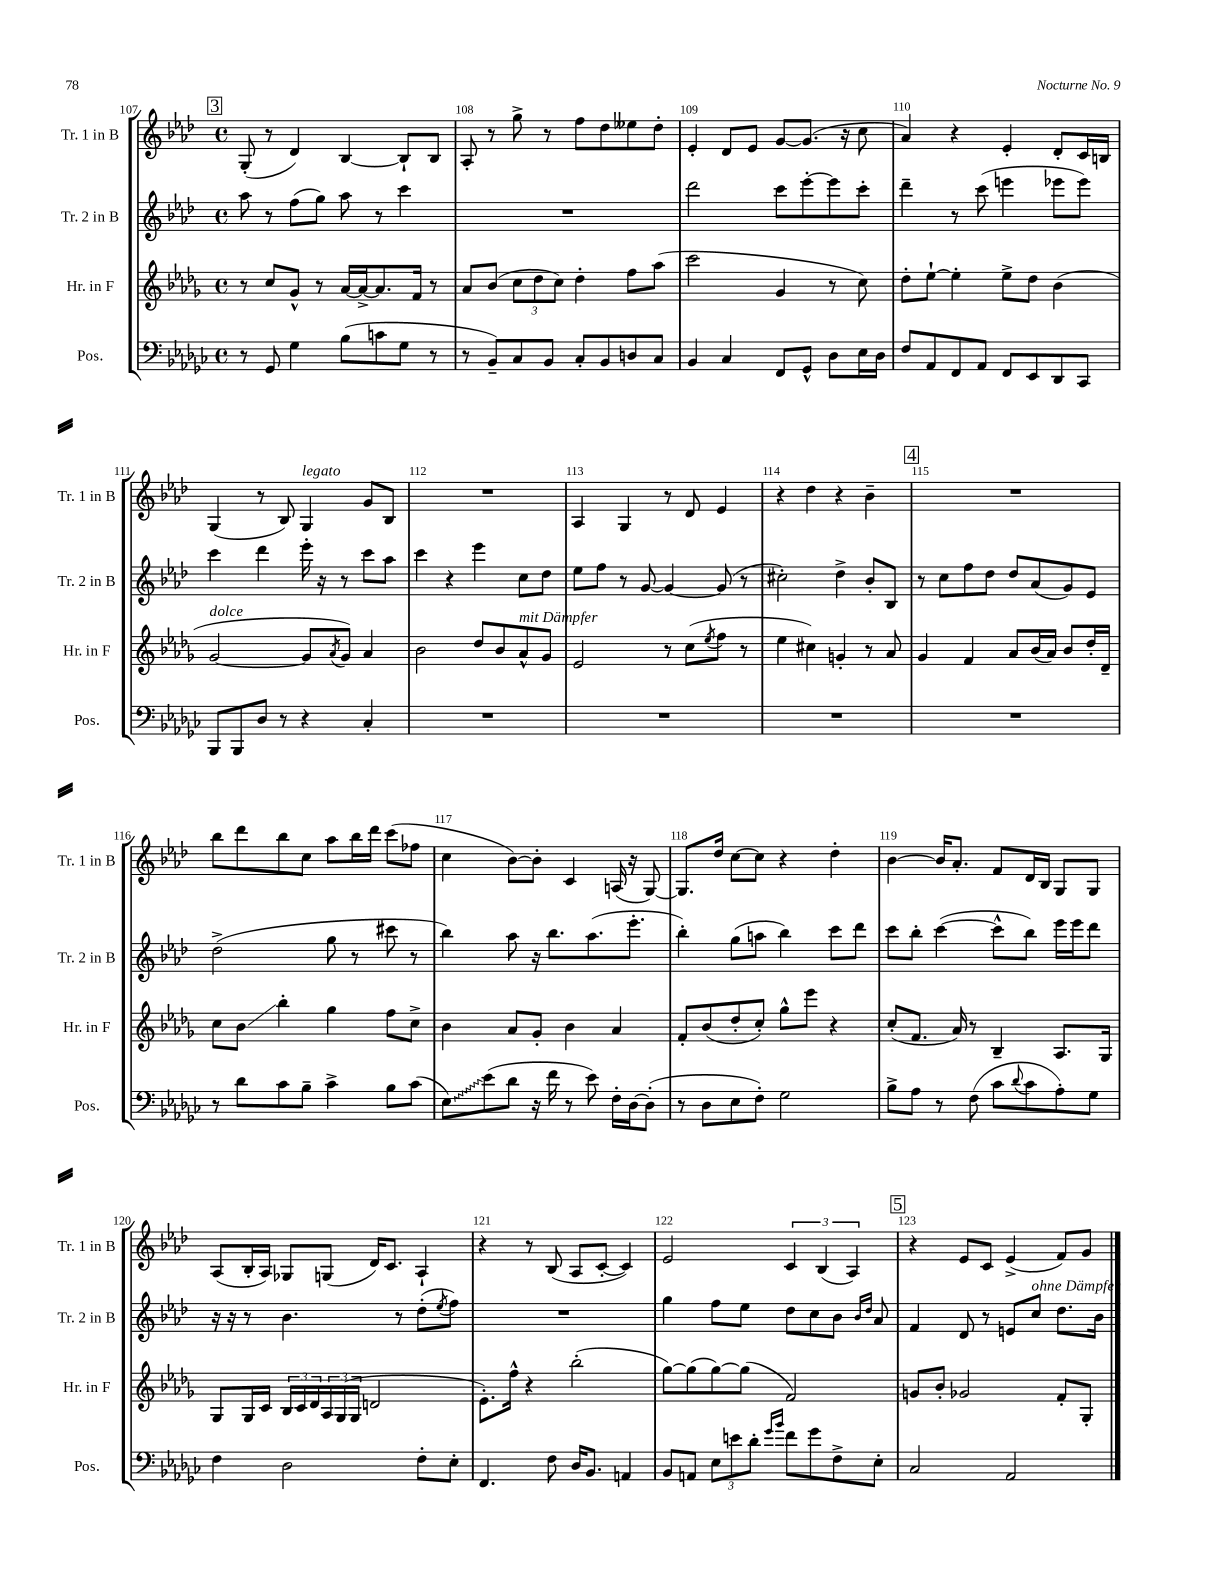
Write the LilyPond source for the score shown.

<<
\new StaffGroup <<
\new Staff = "s0" \with { instrumentName = "Tr. 1 in B" shortInstrumentName = "Tr. 1 in B" } {
    \clef treble \key aes \major \defaultTimeSignature \time 4/4
    \mark \markup { \box "3" } g8-.( r8 des'4) bes4~ bes8-! bes8 |
    aes8-. r8 g''8-> r8 f''8 des''8 eeses''8 des''8-. |
    ees'4-. des'8 ees'8 g'8~ g'8.( r16 c''8 |
    aes'4) r4 ees'4-. des'8-. c'16 b16 |
    g4( r8 bes8) g4^\markup { \italic "legato" } g'8 bes8 |
    R1 |
    aes4 g4 r8 des'8 ees'4 |
    r4 des''4 r4 bes'4-- |
    \mark \markup { \box "4" } R1 |
    bes''8 des'''8 bes''8 c''8 aes''8 bes''16 des'''16 c'''8( fes''8 |
    c''4 bes'8~) bes'8-. c'4 a16( r16 g8~) |
    g8. des''16 c''8~ c''8 r4 des''4-. |
    bes'4~ bes'16 aes'8.-. f'8 des'16 bes16 g8 g8 |
    aes8( bes16-. aes16) ges8 g8( des'16) c'8. aes4-! |
    r4 r8 bes8( aes8 c'8~-. c'4) |
    ees'2 \tuplet 3/2 { c'4 bes4( aes4) } |
    \mark \markup { \box "5" } r4 ees'8 c'8 ees'4->( f'8) g'8 \bar "|." |
}
\new Staff = "s1" \with { instrumentName = "Tr. 2 in B" shortInstrumentName = "Tr. 2 in B" } {
    \clef treble \key aes \major \defaultTimeSignature \time 4/4
    \mark \markup { \box "3" } aes''8 r8 f''8( g''8) aes''8 r8 c'''4 |
    R1 |
    des'''2 c'''8 ees'''8~-. ees'''8 c'''8-. |
    des'''4-- r8 c'''8( e'''4 ees'''8 ees'''8) |
    c'''4 des'''4 ees'''16-. r16 r8 c'''8 aes''8 |
    c'''4 r4 ees'''4 c''8 des''8 |
    ees''8 f''8 r8 g'8~ g'4~ g'8( r8 |
    cis''2-.) des''4-> bes'8-. bes8 |
    \mark \markup { \box "4" } r8 c''8 f''8 des''8 des''8 aes'8( g'8) ees'8 |
    des''2->( g''8 r8 cis'''8 r8 |
    bes''4) aes''8 r16 bes''8. aes''8.( ees'''8.-. |
    bes''4-.) g''8( a''8 bes''4) c'''8 des'''8 |
    c'''8 bes''8-. c'''4~( c'''8-^ bes''8) ees'''16 ees'''16 des'''8 |
    r16 r16 r8 bes'4. r8 des''8-.( \acciaccatura { ees''8 } f''8) |
    R1 |
    g''4 f''8 ees''8 des''8 c''8 bes'8 \grace { bes'16 des''16 } aes'8 |
    \mark \markup { \box "5" } f'4 des'8 r8 e'8 c''8^\markup { \italic "ohne Dämpfer" } des''8. bes'16 \bar "|." |
}
\new Staff = "s2" \with { instrumentName = "Hr. in F" shortInstrumentName = "Hr. in F" } {
    \clef treble \key des \major \defaultTimeSignature \time 4/4
    \mark \markup { \box "3" } r8 c''8 ges'8-^ r8 aes'16~ aes'16~-> aes'8. f'16 r8 |
    aes'8 bes'8( \tuplet 3/2 { c''8 des''8 c''8) } des''4-. f''8 aes''8( |
    c'''2 ges'4 r8 c''8) |
    des''8-. ees''8~-! ees''4-. ees''8-> des''8 bes'4( |
    ges'2~^\markup { \italic "dolce" } ges'8 \acciaccatura { aes'8 } ges'8) aes'4 |
    bes'2 des''8 bes'8 aes'8-^^\markup { \italic "mit Dämpfer" } ges'8 |
    ees'2 r8 c''8( \acciaccatura { ees''8 } f''8 r8 |
    ees''4 cis''4) g'4-. r8 aes'8 |
    \mark \markup { \box "4" } ges'4 f'4 aes'8 bes'16( aes'16) bes'8 des''16-. des'16-- |
    c''8 bes'8\glissando bes''4-. ges''4 f''8 c''8-> |
    bes'4 aes'8 ges'8-. bes'4 aes'4 |
    f'8-. bes'8( des''8-. c''8-.) ges''8-^ ees'''8 r4 |
    c''8-.( f'8. aes'16) r8 bes4-- aes8. ges16 |
    ges8 ges16 c'16 \tuplet 3/2 { bes16 c'16 des'16 } \tuplet 3/2 { aes16 ges16( ges16 } d'2 |
    ees'8.-.) f''16-^ r4 bes''2-.( |
    ges''8~) ges''8( ges''8~) ges''8( f'2) |
    \mark \markup { \box "5" } g'8 bes'8-. ges'2 f'8-. ges8-. \bar "|." |
}
\new Staff = "s3" \with { instrumentName = "Pos." shortInstrumentName = "Pos." } {
    \clef bass \key ges \major \defaultTimeSignature \time 4/4
    \mark \markup { \box "3" } r8 ges,8 ges4 bes8( c'8 ges8 r8 |
    r8 bes,8--) ces8 bes,8 ces8-. bes,8 d8 ces8 |
    bes,4 ces4 f,8 ges,8-^ des8 ees16 des16 |
    f8 aes,8 f,8 aes,8 f,8 ees,8 des,8 ces,8 |
    bes,,8 bes,,8 des8 r8 r4 ces4-. |
    R1 |
    R1 |
    R1 |
    \mark \markup { \box "4" } R1 |
    r8 des'8 ces'8 bes8-- ces'4-> bes8 ces'8( |
    \once \override Glissando.style = #'zigzag ees8\glissando) ees'8( des'8 r16 f'16 r8 ees'8) f16-. des16~ des8-.( |
    r8 des8 ees8 f8-.) ges2 |
    bes8-> aes8 r8 f8( ces'8 \appoggiatura { des'8 } ces'8 aes8-.) ges8 |
    f4 des2 f8-. ees8-. |
    f,4. f8 des16 bes,8. a,4 |
    bes,8 a,8 \tuplet 3/2 { ees8 e'8 des'8-. } \grace { ges'16 bes'16 } f'8 ges'8 f8-> ees8-. |
    \mark \markup { \box "5" } ces2 aes,2 \bar "|." |
}
>>
>>
\layout { \context { \Score currentBarNumber = #107 \override BarNumber.break-visibility = ##(#f #t #t) barNumberVisibility = #all-bar-numbers-visible } }
